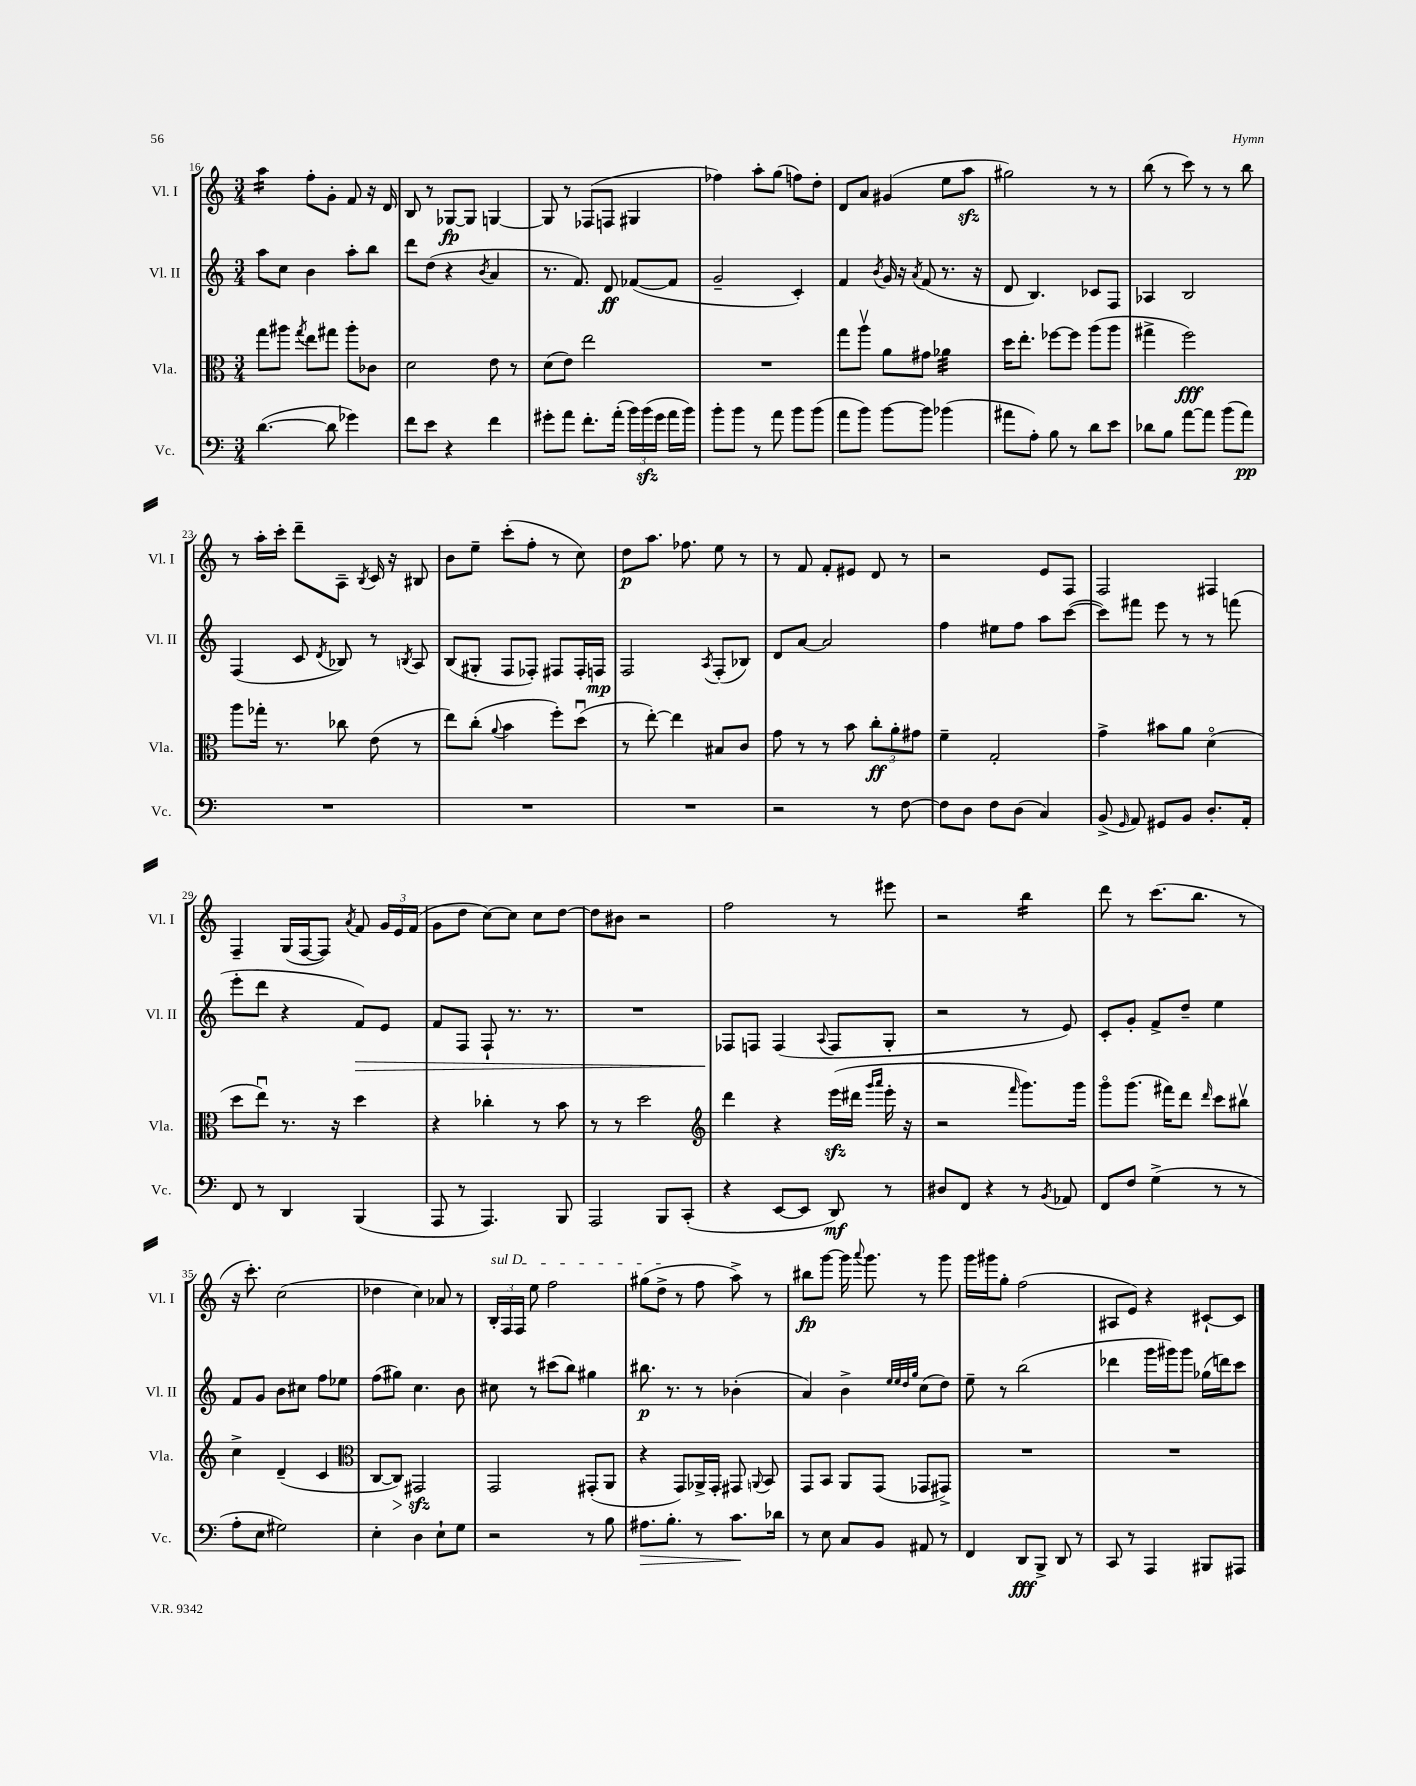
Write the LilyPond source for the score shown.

<<
\new StaffGroup <<
\new Staff = "s0" \with { instrumentName = "Vl. I" shortInstrumentName = "Vl. I" } {
    \clef treble \key c \major \numericTimeSignature \time 3/4
    \autoBeamOff a''4:16 f''8[-. g'8]-. f'8 r16 d'16 |
    b8 r8 ges8[~\fp ges8] g4~ |
    g8 r8 fes8[( f8] gis4 |
    fes''4) a''8[-. g''8]( f''8[) d''8]-. |
    d'8[ a'8] gis'4( e''8[ a''8]\sfz |
    gis''2) r8 r8 |
    b''8( r8 c'''8) r8 r8 b''8 |
    r8 a''16[-. c'''16]-. d'''8[-- a8]-- \acciaccatura { b8 } c'16 r16 bis8 |
    b'8[ e''8]-- c'''8[-.( f''8]-. r8 c''8) |
    d''8[\p a''8.] fes''8. e''8 r8 |
    r8 f'8 f'8[-. eis'8] d'8 r8 |
    r2 e'8[ f8] |
    f2 fis4 |
    f4-- g16[( f16~ f8]) \acciaccatura { a'8 } f'8 \tuplet 3/2 { g'16[ e'16 f'16]( } |
    g'8[ d''8] c''8[~) c''8] c''8[ d''8]~ |
    d''8[ bis'8] r2 |
    f''2 r8 eis'''8 |
    r2 b''4:16 |
    d'''8 r8 c'''8.[( b''8.] r8 |
    r16 c'''8.-.) c''2( |
    des''4 c''4) aes'8 r8 |
    \tuplet 3/2 { \once \override TextSpanner.bound-details.left.text = \markup { \italic "sul D" } b16[-.\startTextSpan f16 f16] } e''8 f''2 |
    gis''8[( d''8]->\stopTextSpan r8 f''8 a''8->) r8 |
    bis''8[\fp g'''8]~ g'''16 \appoggiatura { a'''8 } g'''8. r8 g'''8 |
    g'''16[ gis'''16 g''8]-. f''2( |
    ais8[ e'8]) r4 cis'8[~-! cis'8] \bar "|." |
}
\new Staff = "s1" \with { instrumentName = "Vl. II" shortInstrumentName = "Vl. II" } {
    \clef treble \key c \major \numericTimeSignature \time 3/4
    \autoBeamOff a''8[ c''8] b'4 a''8[-. b''8] |
    d'''8[ d''8]( r4 \acciaccatura { b'8 } a'4 |
    r8. f'8.) d'8\ff fes'8[~( fes'8] |
    g'2-- c'4-.) |
    f'4 \acciaccatura { b'8 } g'16 r16 \acciaccatura { a'8 } f'8( r8. r16 |
    d'8 b4.) ces'8[ f8] |
    aes4 b2 |
    f4( c'8 \acciaccatura { d'8 } bes8) r8 \acciaccatura { b8 } a8 |
    b8[( gis8]-. f8[ fes8]-.) fis8[ fis16-. f16]\mp |
    f2 \acciaccatura { a8 } f8[-.( bes8]) |
    d'8[ a'8]~ a'2 |
    f''4 eis''8[ f''8] a''8[ c'''8]~( |
    c'''8[) fis'''8] e'''8 r8 r8 f'''8( |
    e'''8[-. d'''8] r4 f'8[\>) e'8] |
    f'8[ f8] f8-! r8. r8. |
    R2. |
    fes8[\! f8] f4( \appoggiatura { a8 } f8[ g8]-. |
    r2 r8 e'8) |
    c'8[-. g'8]-. f'8[-> d''8]-- e''4 |
    f'8[ g'8] b'8[ cis''8] f''8[ ees''8] |
    f''8[( gis''8]) c''4. b'8 |
    cis''8 r8 cis'''8[( b''8]) gis''4 |
    bis''8.\p r8. r8 bes'4-.( |
    a'4) b'4-> \grace { e''32[ e''32 d''32 g''32] } c''8[( d''8]) |
    e''8-- r8 b''2( |
    des'''4 g'''16[ gis'''16) gis'''8] ges''16[( d'''16) c'''8] \bar "|." |
}
\new Staff = "s2" \with { instrumentName = "Vla." shortInstrumentName = "Vla." } {
    \clef alto \key c \major \numericTimeSignature \time 3/4
    \autoBeamOff g''8[ ais''8] \acciaccatura { g''8 } e''8[ gis''8] ais''8[-. ces'8] |
    d'2 e'8 r8 |
    d'8[( e'8]) e''2 |
    R2. |
    g''8[ a''8]\upbow a'8[ gis'8] aes'4:32 |
    d''16[ e''8.]-. fes''8[~ fes''8] a''8[( a''8] |
    gis''4-> f''2\fff) |
    a''8[ ges''16]-. r8. ces''8 e'8( r8 |
    e''8[) c''8]-.( \appoggiatura { a'8 } b'4 f''8[-.) d''8]\downbow( |
    r8 e''8~-.) e''4 bis8[ c'8] |
    g'8 r8 r8 b'8 \tuplet 3/2 { c''8[-.\ff a'8-. gis'8] } |
    f'4-- g2-. |
    g'4-> bis'8[ a'8] d'4\flageolet( |
    d''8[ e''8]\downbow) r8. r16 d''4 |
    r4 ces''4-. r8 b'8 |
    r8 r8 d''2 |
    \clef treble d'''4 r4 e'''16[\sfz( dis'''16] \grace { g'''16[ a'''16] } e'''16-. r16 |
    r2 \grace { f'''16 } g'''8.[) g'''16] |
    g'''8[\flageolet g'''8.]( fis'''16[) d'''8] \grace { d'''16 } c'''8[ bis''8]\upbow |
    c''4-> d'4--( c'4 |
    \clef alto c8[~ c8]\>) gis,2\sfz\! |
    g,2 gis,8[-.( a,8] |
    r4 g,8[) aes,16-> g,16]-. gis,8 \appoggiatura { a,8 } b,8 |
    g,8[ b,8] a,8[ g,8]( ges,8[ gis,8]->) |
    R2. |
    R2. \bar "|." |
}
\new Staff = "s3" \with { instrumentName = "Vc." shortInstrumentName = "Vc." } {
    \clef bass \key c \major \numericTimeSignature \time 3/4
    \autoBeamOff d'4.~( d'8 ges'4) |
    f'8[ e'8] r4 f'4 |
    gis'8[-. a'8] f'8.[-. a'16]-.( \tuplet 3/2 { b'16[) b'16\sfz( gis'16] } a'16[ b'16]) |
    b'8[-. b'8] r8 a'8 b'8[ b'8]( |
    a'8[ b'8]) b'8[~ b'8] bes'4( |
    ais'8[ a8]-.) b8 r8 d'8[ e'8] |
    des'8[ b8] a'8[~ a'8] b'8[( a'8]\pp) |
    R2. |
    R2. |
    R2. |
    r2 r8 f8~ |
    f8[ d8] f8[ d8]( c4) |
    b,8->( \grace { g,16 } a,8) gis,8[ b,8] d8.[-. a,16]-. |
    f,8 r8 d,4 b,,4( |
    a,,8 r8 a,,4.) b,,8 |
    a,,2 b,,8[ c,8]-.( |
    r4 e,8[~ e,8] d,8\mf) r8 |
    dis8[ f,8] r4 r8 \acciaccatura { b,8 } aes,8 |
    f,8[ f8] g4->( r8 r8 |
    a8[-. e8] gis2) |
    e4-. d4 e8[-! g8] |
    r2 r8 b8 |
    ais8.[\> b8.]-. r8 c'8.[\! des'16] |
    r8 e8 c8[ b,8] ais,8 r8 |
    f,4 d,8[\fff b,,8]-> d,8 r8 |
    c,8 r8 a,,4 bis,,8[ ais,,8] \bar "|." |
}
>>
>>
\layout { \context { \Score currentBarNumber = #16 } }
